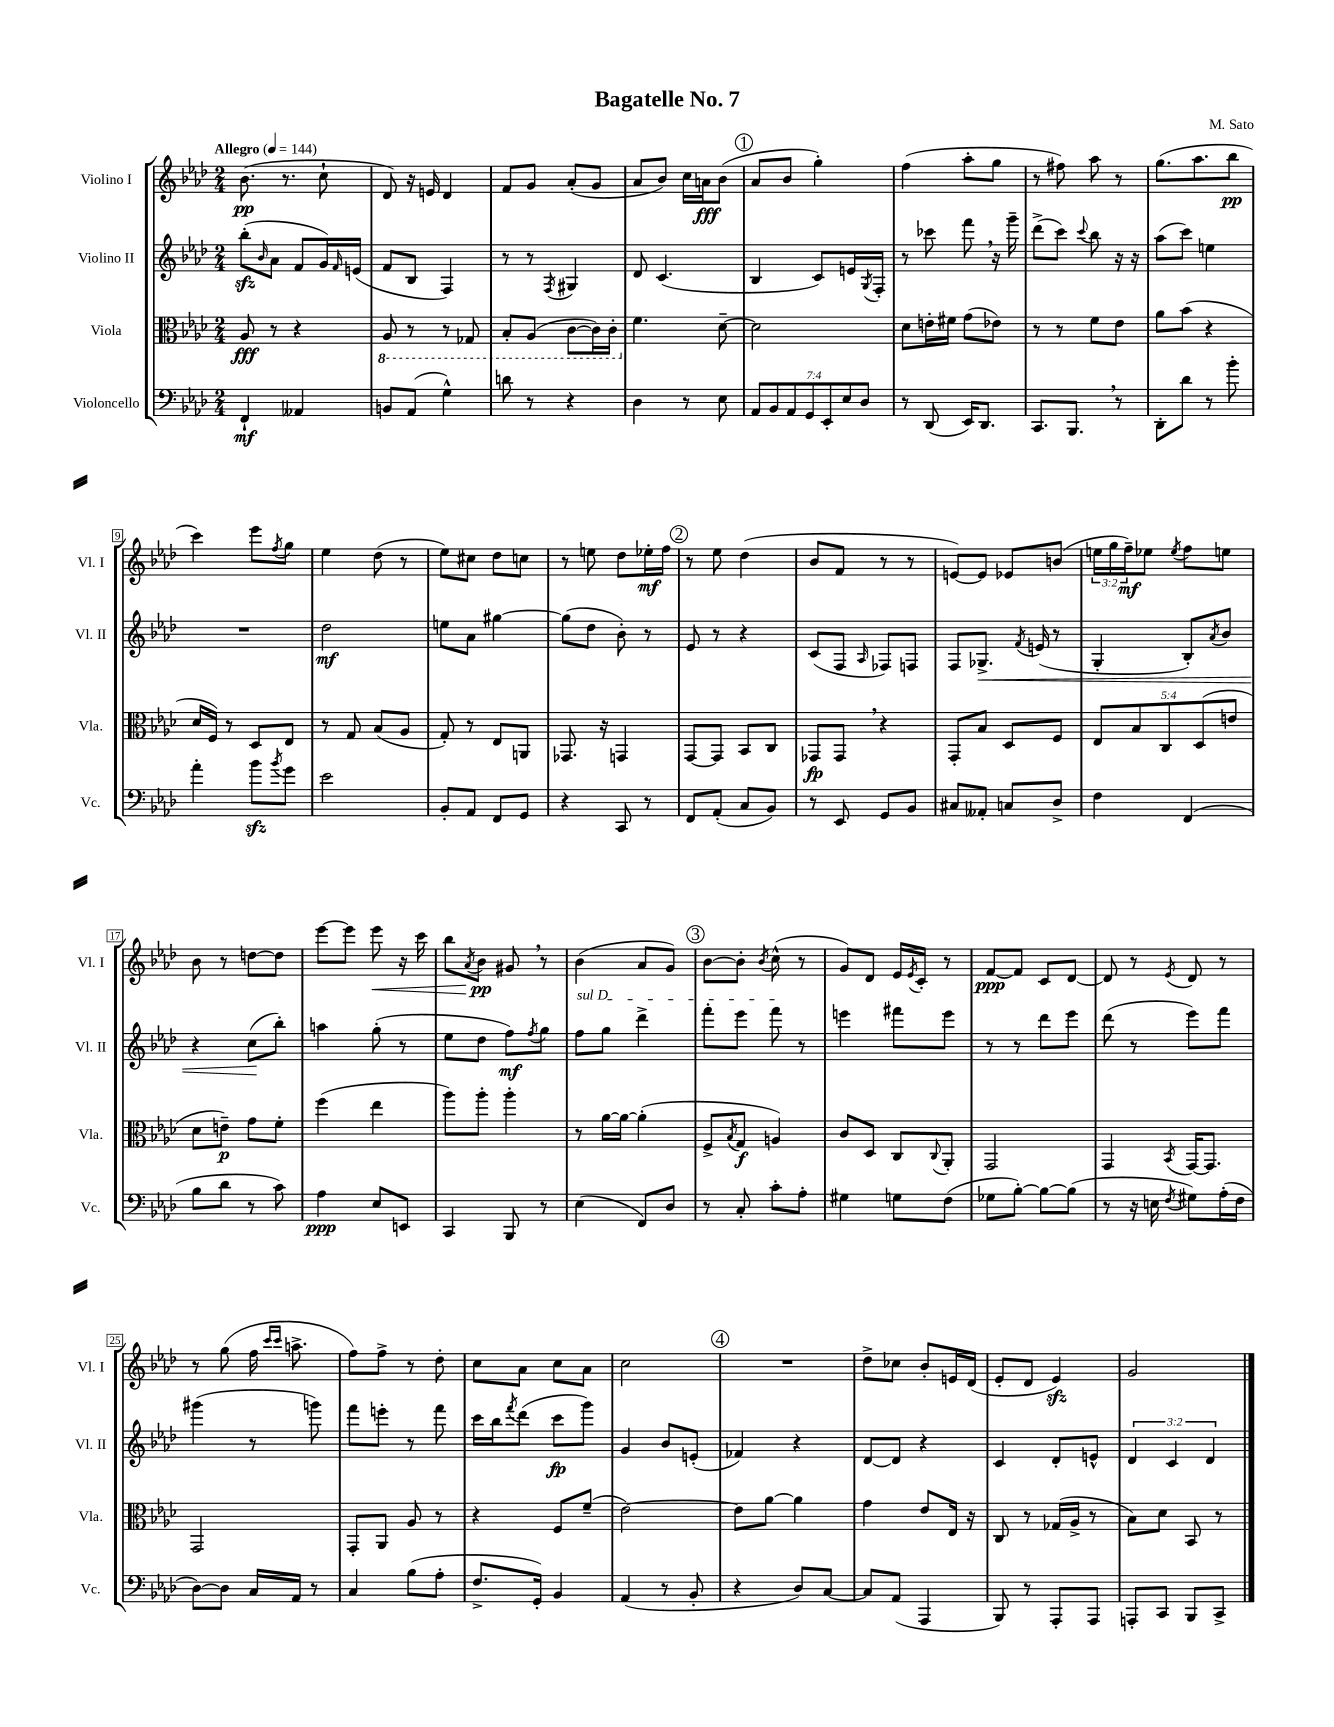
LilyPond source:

\header { title = "Bagatelle No. 7" composer = "M. Sato" }
<<
\new StaffGroup <<
\new Staff = "s0" \with { instrumentName = "Violino I" shortInstrumentName = "Vl. I" } {
    \clef treble \key aes \major \numericTimeSignature \time 2/4 \override Staff.TupletNumber.text = #tuplet-number::calc-fraction-text \tempo "Allegro" 4 = 144
    bes'8.\pp( r8. c''8-! |
    des'8) r16 e'16 des'4 |
    f'8 g'8 aes'8-.( g'8 |
    aes'8 bes'8) c''16 a'16\fff bes'8( |
    \mark \markup { \circle "1" } aes'8 bes'8 g''4-.) |
    f''4( aes''8-. g''8 |
    r8 fis''8) aes''8 r8 |
    g''8.( aes''8. bes''8\pp |
    c'''4) ees'''8 \acciaccatura { f''8 } g''8 |
    ees''4 des''8( r8 |
    ees''8) cis''8 des''8 c''8 |
    r8 e''8 des''8 ees''16-.\mf f''16 |
    \mark \markup { \circle "2" } r8 ees''8 des''4( |
    bes'8 f'8 r8 r8 |
    e'8~) e'8 ees'8 b'8( |
    \tuplet 3/2 { e''16 g''16 f''16--\mf) } ees''8 \acciaccatura { ees''8 } f''8 e''8 |
    bes'8 r8 d''8~ d''8 |
    ees'''8~ ees'''8 ees'''8\< r16 c'''16 |
    bes''8 \acciaccatura { aes'8 } bes'8\pp\! gis'8 \breathe r8 |
    bes'4( aes'8 g'8) |
    \mark \markup { \circle "3" } bes'8~ bes'8-. \acciaccatura { bes'8 } c''8-^( r8 |
    g'8) des'8 ees'16 \acciaccatura { ees'8 } c'16-. r8 |
    f'8~\ppp f'8 c'8 des'8~ |
    des'8 r8 \acciaccatura { ees'8 } des'8 r8 |
    r8 g''8( f''16 \grace { c'''16 c'''16 } a''8.-> |
    f''8) f''8-> r8 des''8-. |
    c''8 aes'8 c''8 aes'8 |
    c''2 |
    \mark \markup { \circle "4" } R2 |
    des''8-> ces''8 bes'8-. e'16 des'16( |
    ees'8-. des'8 ees'4\sfz) |
    g'2 \bar "|." |
}
\new Staff = "s1" \with { instrumentName = "Violino II" shortInstrumentName = "Vl. II" } {
    \clef treble \key aes \major \numericTimeSignature \time 2/4 \override Staff.TupletNumber.text = #tuplet-number::calc-fraction-text
    bes''8-.\sfz( \grace { bes'16 } aes'8 f'8 g'16) \grace { f'16 } e'16( |
    f'8 bes8 f4) |
    r8 r8 \acciaccatura { f8 } gis4 |
    des'8 c'4.( |
    \mark \markup { \circle "1" } bes4 c'8) e'16 \acciaccatura { g8 } f16-. |
    r8 ces'''8 f'''8 \breathe r16 g'''16-- |
    des'''8->( c'''8) \appoggiatura { c'''8 } bes''8 r16 r16 |
    aes''8( c'''8) e''4 |
    R2 |
    des''2\mf |
    e''8 aes'8 gis''4~ |
    gis''8( des''8 bes'8-.) r8 |
    \mark \markup { \circle "2" } ees'8 r8 r4 |
    c'8( f8 \grace { aes16 } fes8) f8 |
    f8 ges8.->\< \acciaccatura { f'8 } e'16( r8 |
    g4-. bes8-.) \acciaccatura { aes'8 } bes'8 |
    r4 c''8\!( bes''8-.) |
    a''4 g''8-.( r8 |
    ees''8 des''8 f''8\mf) \acciaccatura { f''8 } g''8 |
    \once \override TextSpanner.bound-details.left.text = \markup { \italic "sul D" } f''8\startTextSpan g''8 des'''4-> |
    \mark \markup { \circle "3" } f'''8-. ees'''8 f'''8\stopTextSpan r8 |
    e'''4 fis'''8 e'''8 |
    r8 r8 des'''8 ees'''8 |
    des'''8( r8 ees'''8) f'''8 |
    gis'''4( r8 g'''8) |
    f'''8 e'''8-. r8 f'''8 |
    c'''16 bes''16 \acciaccatura { f'''8 } des'''8( c'''8\fp g'''8) |
    g'4 bes'8 e'8-.( |
    \mark \markup { \circle "4" } fes'4) r4 |
    des'8~ des'8 r4 |
    c'4 des'8-. e'8-^ |
    \tuplet 3/2 { des'4 c'4 des'4 } \bar "|." |
}
\new Staff = "s2" \with { instrumentName = "Viola" shortInstrumentName = "Vla." } {
    \clef alto \key aes \major \numericTimeSignature \time 2/4 \override Staff.TupletNumber.text = #tuplet-number::calc-fraction-text
    aes8\fff r8 r4 |
    \ottava #-1 aes,8 r8 r8 ges,8 |
    bes,8-. aes,8( c8~ c16) c16-. \ottava #0 |
    f'4. des'8~-- |
    \mark \markup { \circle "1" } des'2 |
    des'8 e'16-. fis'16 g'8( ees'8) |
    r8 r8 f'8 ees'8 |
    aes'8 bes'8( r4 |
    des'16 f16) r8 des8 ees8 |
    r8 g8 bes8( aes8 |
    g8-.) r8 ees8 a,8 |
    ges,8. r16 g,4 |
    \mark \markup { \circle "2" } g,8~ g,8 bes,8 c8 |
    ges,8\fp ges,8 \breathe r4 |
    g,8-. bes8 des8 f8 |
    \tuplet 5/4 { ees8 bes8 c8 des8( e'8 } |
    des'8 e'8--\p) g'8 f'8-. |
    f''4( ees''4 |
    aes''8) aes''8-. aes''4-. |
    r8 aes'16~ aes'16~ aes'4-.( |
    \mark \markup { \circle "3" } f8-> \acciaccatura { bes8 } g8\f a4) |
    c'8 des8 c8 \appoggiatura { c8 } aes,8-. |
    g,2 |
    g,4 \acciaccatura { bes,8 } g,16~ g,8. |
    g,2 |
    g,8-. aes,8 aes8 r8 |
    r4 f8 f'8--( |
    ees'2~) |
    \mark \markup { \circle "4" } ees'8 aes'8~ aes'4 |
    g'4 ees'8 ees16 r16 |
    c8 r8 ges16( aes16-> r8 |
    bes8) des'8 bes,8 r8 \bar "|." |
}
\new Staff = "s3" \with { instrumentName = "Violoncello" shortInstrumentName = "Vc." } {
    \clef bass \key aes \major \numericTimeSignature \time 2/4 \override Staff.TupletNumber.text = #tuplet-number::calc-fraction-text
    f,4-!\mf aeses,4 |
    b,8 aes,8( g4-^) |
    d'8 r8 r4 |
    des4 r8 ees8 |
    \mark \markup { \circle "1" } \tuplet 7/4 { aes,8 bes,8 aes,8 g,8 ees,8-. ees8 des8 } |
    r8 des,8( ees,16) des,8. |
    c,8. bes,,8. \breathe r8 |
    des,8-. des'8 r8 bes'8-. |
    aes'4-. bes'8\sfz \acciaccatura { bes'8 } g'8 |
    ees'2 |
    bes,8-. aes,8 f,8 g,8 |
    r4 c,8 r8 |
    \mark \markup { \circle "2" } f,8 aes,8-.( c8 bes,8) |
    r8 ees,8 g,8 bes,8 |
    cis8 aeses,8-. c8 des8-> |
    f4 f,4( |
    bes8 des'8 r8 c'8) |
    aes4\ppp ees8 e,8 |
    c,4 bes,,8 r8 |
    ees4( f,8) des8 |
    \mark \markup { \circle "3" } r8 c8-. c'8-. aes8-. |
    gis4 g8 f8( |
    ges8 bes8~-.) bes8~ bes8( |
    r8 r16 e16 \acciaccatura { f8 } gis8) aes16-.( f16 |
    des8~) des8 c16 aes,16 r8 |
    c4 bes8( aes8-. |
    f8.-> g,16-.) bes,4 |
    aes,4( r8 bes,8-. |
    \mark \markup { \circle "4" } r4 des8) c8~ |
    c8 aes,8( aes,,4 |
    bes,,8) r8 aes,,8-. aes,,8 |
    a,,8-. c,8 bes,,8 c,8-> \bar "|." |
}
>>
>>
\layout { \context { \Score \override BarNumber.stencil = #(make-stencil-boxer 0.1 0.3 ly:text-interface::print) } }
